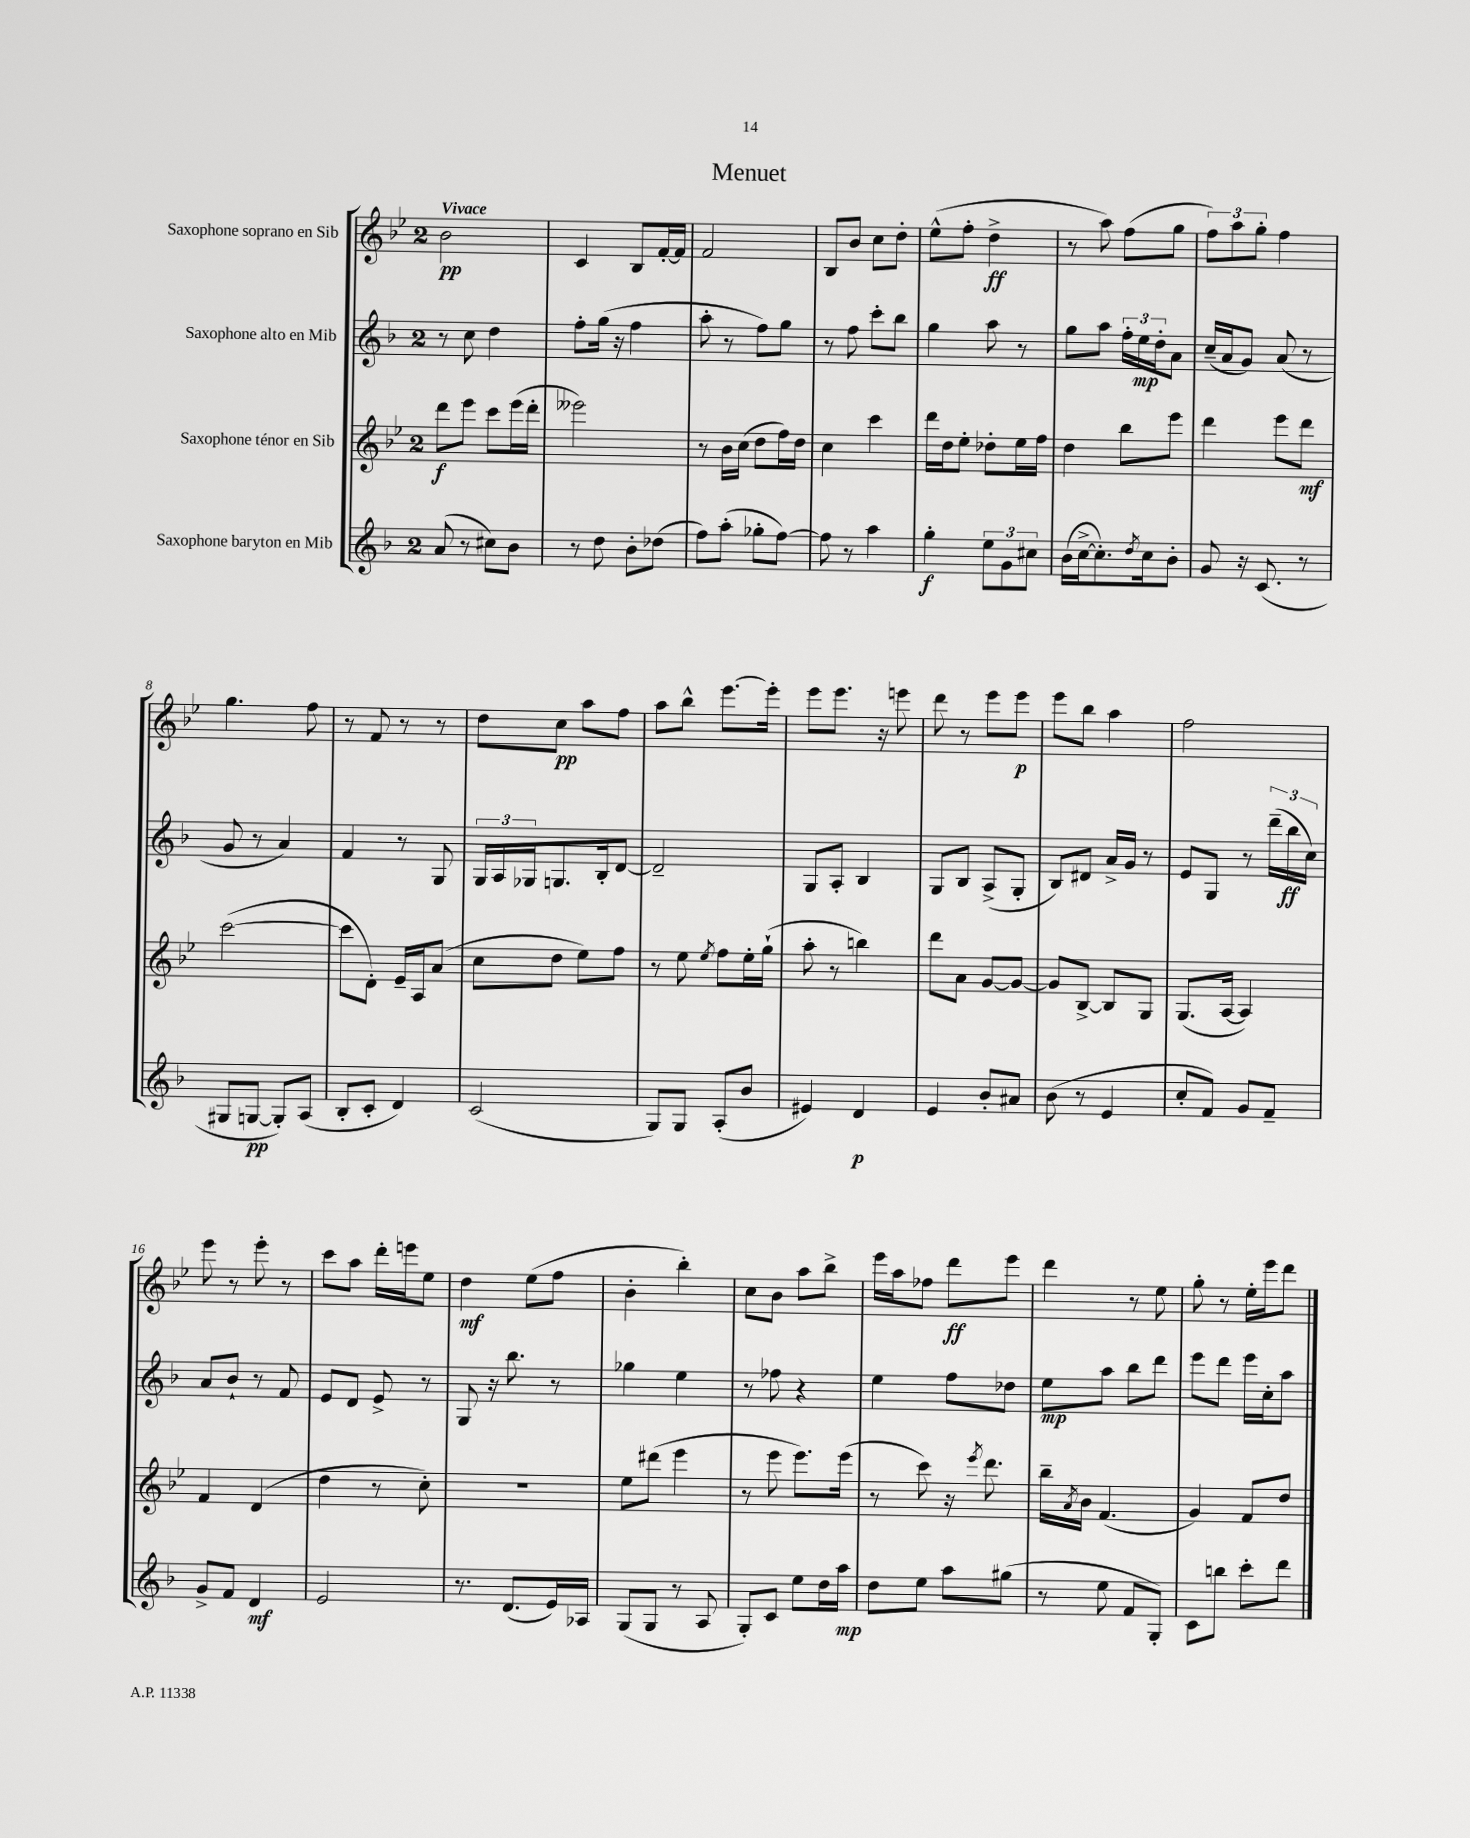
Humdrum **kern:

**kern	**dynam	**kern	**dynam	**kern	**dynam	**kern	**dynam
*part4	*part4	*part3	*part3	*part2	*part2	*part1	*part1
*staff4	*staff4	*staff3	*staff3	*staff2	*staff2	*staff1	*staff1
*I"Saxophone baryton en Mib	*	*I"Saxophone ténor en Sib	*	*I"Saxophone alto en Mib	*	*I"Saxophone soprano en Sib	*
*clefG2	*	*clefG2	*	*clefG2	*	*clefG2	*
*k[b-]	*	*k[b-e-]	*	*k[b-]	*	*k[b-e-]	*
*M2/4	*	*M2/4	*	*M2/4	*	*M2/4	*
=1	=1	=1	=1	=1	=1	=1	=1
!	!	!	!	!	!	!LO:TX:a:B:t=Vivace	!
(8a/	.	8ddd\L	f	8r	.	2b-\	pp
8r	.	8eee-\J	.	8cc\	.	.	.
8cc#X\L)	.	8ccc\L	.	4dd\	.	.	.
8b-\J	.	(16eee-\L	.	.	.	.	.
.	.	16ddd'\JJ	.	.	.	.	.
=2	=2	=2	=2	=2	=2	=2	=2
8r	.	2eee--X\)	.	8ff'\L	.	4c/	.
8dd\	.	.	.	(16gg\Jk	.	.	.
.	.	.	.	16r	.	.	.
8b-'\L	.	.	.	4ff\	.	8B-/L	.
(8dd-X\J	.	.	.	.	.	[16f'/L	.
.	.	.	.	.	.	16f/JJ]	.
=3	=3	=3	=3	=3	=3	=3	=3
8ff\L)	.	8r	.	8aa'\	.	2f/	.
(8aa'\J	.	16b-\LL	.	8r	.	.	.
.	.	(16cc\JJ	.	.	.	.	.
8gg-X'\L	.	8dd\L	.	8ff\L)	.	.	.
[8ff\J)	.	16ff\L)	.	8gg\J	.	.	.
.	.	16dd\JJ	.	.	.	.	.
=4	=4	=4	=4	=4	=4	=4	=4
8ff\]	.	4cc\	.	8r	.	8B-/L	.
8r	.	.	.	8ff\	.	8b-/J	.
4aa\	.	4ccc\	.	8ccc'\L	.	8cc\L	.
.	.	.	.	8bb-\J	.	8dd'\J	.
=5	=5	=5	=5	=5	=5	=5	=5
4gg'\	f	16ddd\LL	.	4gg\	.	(8ee-^^\L	.
.	.	16dd\J	.	.	.	.	.
.	.	8ee-'\J	.	.	.	8ff'\J	.
12ee\L	.	8dd-X'\L	.	8aa\	.	4dd^\	ff
12g\	.	.	.	.	.	.	.
.	.	16ee-\L	.	8r	.	.	.
12cc#X\J	.	.	.	.	.	.	.
.	.	16ff\JJ	.	.	.	.	.
=6	=6	=6	=6	=6	=6	=6	=6
(16b-\LL	.	4dd\	.	8gg\L	.	8r	.
[16cc^\J	.	.	.	.	.	.	.
8.cc'\])	.	.	.	8aa\J	.	8aa\)	.
.	.	8bb-\L	.	24ff'\LL	.	(8ff\L	.
.	.	.	.	24ee\	mp	.	.
8qdd/	.	.	.	.	.	.	.
16cc\k	.	.	.	.	.	.	.
.	.	.	.	24dd'\J	.	.	.
8b-'\J	.	8eee-\J	.	8a\J	.	8gg\J	.
=7	=7	=7	=7	=7	=7	=7	=7
8g/	.	4ddd\	.	(16cc~/LL	.	12ff\L)	.
.	.	.	.	16a/J	.	.	.
.	.	.	.	.	.	12aa\	.
16r	.	.	.	8g/J)	.	.	.
.	.	.	.	.	.	12gg'\J	.
(8.c/	.	.	.	.	.	.	.
.	.	8eee-\L	.	(8a/	.	4ff\	.
8r	.	8ddd\J	mf	8r	.	.	.
!!LO:LB:g=z
=8	=8	=8	=8	=8	=8	=8	=8
8G#X/L	.	([2ccc\	.	8g/	.	4.gg\	.
[8Gn/J	pp	.	.	8r	.	.	.
8G'/L])	.	.	.	4a/)	.	.	.
(8A/J	.	.	.	.	.	8ff\	.
=9	=9	=9	=9	=9	=9	=9	=9
8B-'/L	.	8ccc\L]	.	4f/	.	8r	.
8c'/J	.	8d'\J)	.	.	.	8f/	.
4d/)	.	16e-~/LL	.	8r	.	8r	.
.	.	16A/J	.	.	.	.	.
.	.	(8a/J	.	8G/	.	8r	.
=10	=10	=10	=10	=10	=10	=10	=10
(2c/	.	8cc\L	.	24G/LL	.	8dd\L	.
.	.	.	.	24A/	.	.	.
.	.	.	.	24G-X/J	.	.	.
.	.	8dd\J	.	8.Gn/	.	8cc\J	pp
.	.	8ee-\L)	.	.	.	8aa\L	.
.	.	.	.	16B-'/k	.	.	.
.	.	8ff\J	.	[8d/J	.	8ff\J	.
=11	=11	=11	=11	=11	=11	=11	=11
8G/L)	.	8r	.	2d~/]	.	8aa\L	.
8G/J	.	8ee-\	.	.	.	8bb-^^\J	.
.	.	8qee-/	.	.	.	.	.
(8A'/L	.	8ff\L	.	.	.	[8.eee-\L	.
8b-/J	.	16ee-'\L	.	.	.	.	.
.	.	(16gg`\JJ	.	.	.	16eee-'\Jk]	.
=12	=12	=12	=12	=12	=12	=12	=12
4e#X/)	.	8aa'\	.	8G/L	.	8eee-\L	.
.	.	8r	.	8A'/J	.	8.eee-\J	.
4d/	p	4bbn\)	.	4B-/	.	.	.
.	.	.	.	.	.	16r	.
.	.	.	.	.	.	8eeen\	.
=13	=13	=13	=13	=13	=13	=13	=13
4e/	.	8ddd\L	.	8G/L	.	8ddd\	.
.	.	8a\J	.	8B-/J	.	8r	.
8b-'/L	.	[8g/L	.	(8A^/L	.	8eee-\L	.
8a#X/J	.	8g/J_	.	8G'/J	.	8eee-\J	p
=14	=14	=14	=14	=14	=14	=14	=14
(8b-\	.	8g/L]	.	8B-/L)	.	8eee-\L	.
8r	.	[8B-^/J	.	8d#X/J	.	8bb-\J	.
4e/	.	8B-/L]	.	16a^/LL	.	4aa\	.
.	.	.	.	16g/JJ	.	.	.
.	.	8G/J	.	8r	.	.	.
=15	=15	=15	=15	=15	=15	=15	=15
8cc'/L	.	(8.G/L	.	8e/L	.	2ff\	.
8f/J)	.	.	.	8G/J	.	.	.
.	.	[16A/Jk	.	.	.	.	.
8g/L	.	4A/])	.	8r	.	.	.
8f~/J	.	.	.	(24ddd~\LL	.	.	.
.	.	.	.	24bb-\	ff	.	.
.	.	.	.	24cc\JJ)	.	.	.
!!LO:LB:g=z
=16	=16	=16	=16	=16	=16	=16	=16
8g^/L	.	4f/	.	8a/L	.	8eee-\	.
8f/J	.	.	.	8b-`/J	.	8r	.
4d/	mf	(4d/	.	8r	.	8eee-'\	.
.	.	.	.	8f/	.	8r	.
=17	=17	=17	=17	=17	=17	=17	=17
2e/	.	4dd\	.	8e/L	.	8ccc\L	.
.	.	.	.	8d/J	.	8aa\J	.
.	.	8r	.	8e^/	.	16ddd'\LL	.
.	.	.	.	.	.	16eeen\J	.
.	.	8cc'\)	.	8r	.	8ee-\J	.
=18	=18	=18	=18	=18	=18	=18	=18
8.r	.	2r	.	8G/	.	4dd\	mf
.	.	.	.	16r	.	.	.
(8.d/L	.	.	.	8.bb-\	.	.	.
.	.	.	.	.	.	(8ee-\L	.
16e/L)	.	.	.	8r	.	8ff\J	.
16A-X/JJ	.	.	.	.	.	.	.
=19	=19	=19	=19	=19	=19	=19	=19
(8G/L	.	8ee-\L	.	4gg-X\	.	4b-'\	.
8G/J	.	(8ddd#X\J	.	.	.	.	.
8r	.	4eee-\	.	4ee\	.	4bb-'\)	.
8A/	.	.	.	.	.	.	.
=20	=20	=20	=20	=20	=20	=20	=20
8G'/L)	.	8r	.	8r	.	8cc\L	.
8c/J	.	8eee-\	.	8ff-X\	.	8b-\J	.
8ee\L	.	8.eee-\L)	.	4r	.	8aa\L	.
16dd\L	.	.	.	.	.	8bb-^\J	.
16aa\JJ	mp	(16eee-\Jk	.	.	.	.	.
=21	=21	=21	=21	=21	=21	=21	=21
8dd\L	.	8r	.	4ee\	.	16eee-\LL	.
.	.	.	.	.	.	16aa\J	.
8ee\J	.	8ccc\)	.	.	.	8ff-X\J	.
8aa\L	.	16r	.	8ff\L	.	8ddd\L	ff
.	.	8qeee-/	.	.	.	.	.
.	.	8.ddd\	.	.	.	.	.
(8gg#X\J	.	.	.	8dd-X\J	.	8eee-\J	.
=22	=22	=22	=22	=22	=22	=22	=22
8r	.	16bb-~\LL	.	8ee\L	mp	4ddd\	.
.	.	8qa/	.	.	.	.	.
.	.	16b-\JJ	.	.	.	.	.
8ee\	.	(4.f/	.	8aa\J	.	.	.
8f/L	.	.	.	8bb-\L	.	8r	.
8G'/J)	.	.	.	8ddd\J	.	8ee-\	.
=23	=23	=23	=23	=23	=23	=23	=23
8c\L	.	4g/)	.	8eee\L	.	8gg'\	.
8bbn\J	.	.	.	8ddd\J	.	8r	.
8ccc'\L	.	8f/L	.	16eee\LL	.	16ee-'\LL	.
.	.	.	.	16cc'\J	.	16eee-\J	.
8ddd\J	.	8dd/J	.	8aa\J	.	8ddd\J	.
==	==	==	==	==	==	==	==
*-	*-	*-	*-	*-	*-	*-	*-
